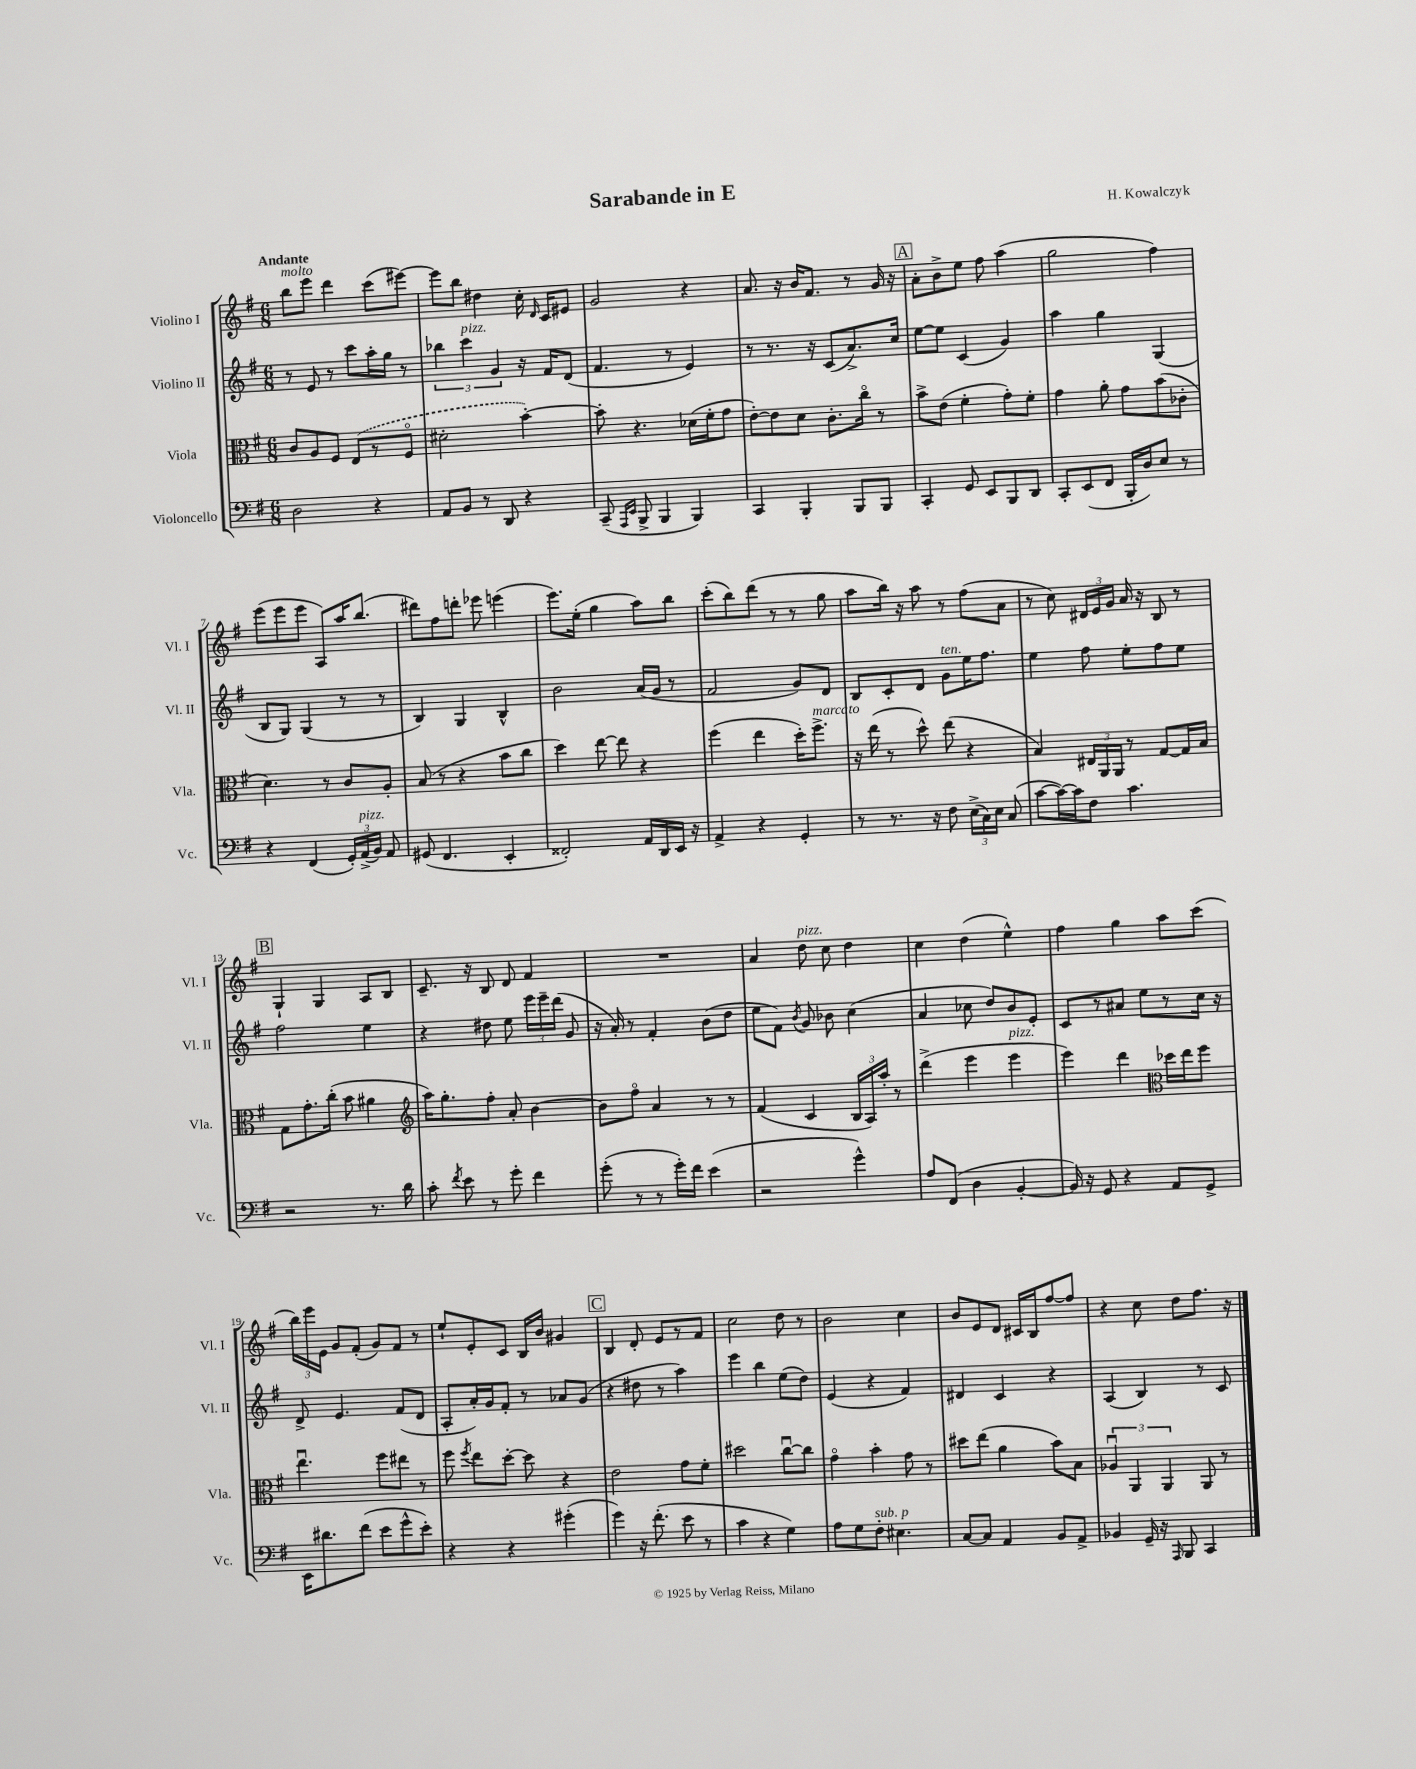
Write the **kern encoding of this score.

**kern	**kern	**kern	**kern
*part4	*part3	*part2	*part1
*staff4	*staff3	*staff2	*staff1
*I"Violoncello	*I"Viola	*I"Violino II	*I"Violino I
*I'Vc.	*I'Vla.	*I'Vl. II	*I'Vl. I
*clefF4	*clefC3	*clefG2	*clefG2
*k[f#]	*k[f#]	*k[f#]	*k[f#]
*M6/8	*M6/8	*M6/8	*M6/8
=1	=1	=1	=1
!	!	!	!LO:TX:a:B:t=Andante
!	!	!	!LO:TX:a:i:t=molto
2D\	8c/L	8r	8bb\L
.	8A/	8e/	8eee\J
.	8F#/J	8r	4ddd\
.	(8E/L	8ccc\L	.
4r	8r	16aa'\L	(8ccc\L
.	.	16gg\JJ	.
.	8F#/J	8r	[8eee#X\J)
=2	=2	=2	=2
8AA/L	2d#X'\	6bb-X\	8eee#\L]
8BB/J	.	.	8bb\J
!	!	!LO:TX:a:i:t=pizz.	!
.	.	6ccc\	.
8r	.	.	4dd#X\
.	.	6g/	.
8DD/	.	.	.
4r	[4b'\)	16r	16cc'\
.	.	.	16qqd/
.	.	16f#/KL	16c/KL
.	.	(8d/J	8e#X/J
=3	=3	=3	=3
(8CC~/	8b'\]	4.f#/	2g/
16qqAAA/LL	.	.	.
16qqEE/JJ	.	.	.
8BBB^/	4.r	.	.
4BBB/	.	.	.
.	.	8r	.
4BBB/)	(16d-X\LL	4e/)	4r
.	16f#'\J	.	.
.	8g\J	.	.
=4	=4	=4	=4
4CC/	[8e'\L)	8r	8.a/
.	8e\]	8.r	.
.	.	.	16r
4BBB'/	8d\J	.	16b/KL
.	.	16r	8.f#/J
.	8.c'\L	(8c/L	.
8BBB/L	.	8.a^/)	8r
.	16cc\Jk	.	.
8BBB/J	8r	.	16g/
.	.	16cc/Jk	16r
!!LO:REH:place=s1:t=A
=5	=5	=5	=5
4CC'/	8b^\L	[8ee\L	8a'\L
.	(8e\J	8ee\J]	8b^\
8GG/	4f#'\	(4c/	8ee\J
8EE/L	.	.	8ff#\
8BBB/	8g'\L)	4g/)	(4aa\
8DD/J	8f#'\J	.	.
=6	=6	=6	=6
8CC'/L	4g\	4aa\	2gg\
(8EE/	.	.	.
8FF#/J	8a'\	4gg\	.
16BBB'/LL	8g\L	.	.
16D/J)	.	.	.
8E/J	(8b\	(4G/	4ff#\)
8r	8c-X'\J	.	.
!!LO:LB:g=z
=7	=7	=7	=7
4r	4.d\)	8B/L	(8eee\L
.	.	8G/J)	8eee\
(4FF#/	.	(4G/	8eee\J
.	8r	.	8A/L)
24GG'/LL)	8c/L	8r	16aa/K
!LO:TX:a:i:t=pizz.	!	!	!
(24AA^/	.	.	.
.	.	.	(8.bb/J
24BB/JJ)	.	.	.
8AA/	8A'/J	8r	.
=8	=8	=8	=8
(8GG#X/	(8B/	4B/)	8ddd#X\L)
4.FF#/	8r	.	8ff#\
.	4r	4G/	8dddn'\J
.	.	.	8eee-X\
4EE'/	8b\L	4B^^/	(4eeen\
.	8cc\J	.	.
=9	=9	=9	=9
2FF##X'/)	4dd\)	2b\	8.eee\L)
.	.	.	(16ee'\Jk
.	[8ee\	.	4gg\
.	8ee\]	.	.
16AA/LL	4r	(16a/LL	8aa\L)
16DD/	.	16g/JJ	.
16EE/JJ	.	8r	8bb\J
16r	.	.	.
=10	=10	=10	=10
4AA^/	(4ff#\	2f#/	(8ccc'\L
.	.	.	8bb\)
4r	4ee\	.	(8ddd\J
.	.	.	8r
4GG'/	16dd'\KL)	8g/L)	8r
!	!LO:TX:a:i:t=marcato	!	!
.	8.ff#^\J	.	.
.	.	8d/J	8gg\
=11	=11	=11	=11
8r	16r	8B/L	8aa\L
.	(16ee\	.	.
8.r	8r	8c'/	16bb\Jk)
.	.	.	16r
.	8dd^^\)	8d/J	8aa\
16r	.	.	.
!	!	!LO:TX:a:i:t=ten.	!
8F#\	(8ee\	8g\L	8r
(24E^\LL	4r	16ee\K	(8ff#\L
24C\)	.	.	.
.	.	8.ff#\J	.
24E\JJ	.	.	.
(8C/	.	.	8a\J
=12	=12	=12	=12
[8c\L	4B/)	4ee\	8r
16c\L_)	.	.	8cc\)
16c\J]	.	.	.
8F#\J	24E#X/LL	8ff#\	24d#X/LL
.	24AA/	.	24e/
.	24AA/JJ	.	24g/JJ
4.c\	8r	8ee'\L	16a/
.	.	.	16r
.	[8G/L	8ff#\	8B/
.	16G/L]	8ee\J	8r
.	16B/JJ	.	.
!!LO:LB:g=z
!!LO:REH:place=s1:t=B
=13	=13	=13	=13
2r	8G\L	2ff#\	4G`/
.	8.g'\	.	.
.	.	.	4G/
.	(16cc'\Jk	.	.
.	8b\	.	.
8.r	4a#X\	4ee\	8A/L
.	.	.	8B/J
16d\	.	.	.
=14	=14	=14	=14
*	*clefG2	*	*
8c'\	16aa\KL)	4r	8.c~/
.	8.gg'\	.	.
8qf#/	.	.	.
8e\	.	.	.
.	.	.	16r
8r	8ff#'\J	8dd#X\	8B/
8g'\	8a'/	8ee\	8d/
4f#\	[4b\	24eee\LL	4f#/
.	.	24eee~\	.
.	.	(24ddd\JJ	.
.	.	8g/	.
=15	=15	=15	=15
(8g'\	8b\L]	16r	2.r
.	.	16a'/)	.
8r	8ff#\J	8r	.
8r	4a/	4f#'/	.
16g'\LL)	.	.	.
16f#\JJ	.	.	.
(4e\	8r	(8b\L	.
.	8r	8dd\J	.
=16	=16	=16	=16
2r	(4f#/	8ee\L	4a/
.	.	8f#\J)	.
.	.	8qb/	.
!	!	!	!LO:TX:a:i:t=pizz.
.	4c/	8g/	8dd\
.	.	8b-X\	8cc\
4g^^\)	24B/LL	(4cc\	4dd\
.	24A/)	.	.
.	24aa'/JJ	.	.
.	8r	.	.
=17	=17	=17	=17
8A/L	(4ddd^\	4a/	4cc\
(8FF#/J	.	.	.
4D\	4eee\	8cc-X\	(4dd\
.	.	8dd/L)	.
!	!LO:TX:a:i:t=pizz.	!	!
[4BB'/	4eee\	8b/	4ee^^\)
.	.	8e'/J	.
=18	=18	=18	=18
16BB/])	4eee\)	8c/L	4ff#\
16r	.	.	.
8GG/	.	8r	.
4r	4ddd\	8a#X/J	4gg\
.	.	8ee\L	.
*	*clefC3	*	*
8AA/L	16dd-X\LL	8r	8aa\L
.	16ee\J	.	.
8GG^/J	8ff#\J	16cc\Jk	(8ccc\J
.	.	16r	.
!!LO:LB:g=z
=19	=19	=19	=19
16EE\KL	4.eeu\	8d^/	24bb\LL)
.	.	.	24eee\
8.d#X\	.	.	.
.	.	.	24e\JJ
.	.	4.e/	8g/L
(8f#\J	.	.	(8f#'/J
8e\L	8ff#\L	.	8g/L)
8g^^\	8ee#X\J	(8f#/L	8f#/J
8e'\J)	8r	8d/J	8r
=20	=20	=20	=20
4r	8ff#\	8A'/L	8ee`/L
.	8qff#/	.	.
.	8ee\L	16a'/L)	8e'/
.	.	16g/J	.
4r	[8dd'\J	8f#'/J	8c/J
.	8dd\]	8r	16B/LL
.	.	.	16b/JJ
(4g#X'\	4r	8a-X/L	4g#X/
.	.	(8g/J	.
!!LO:REH:place=s1:t=C
=21	=21	=21	=21
4g\)	2e\	4r	4B/
16r	.	8dd#X\	8d'/
(8.f#'\	.	.	.
.	.	8r	8e/L
8e\	8g\L	4aa\)	8r
8r	8f#'\J	.	8f#/J
=22	=22	=22	=22
4c\	2dd#X\	4eee\	2cc\
4r	.	4bb\	.
4G\)	[8ccu\L	(8ee\L	8dd\
.	8cc\J]	8dd\J)	8r
=23	=23	=23	=23
8A\L	4g\	(4e/	2b\
8G\	.	.	.
!LO:TX:a:i:t=sub. p	!	!	!
8F#'\J	4b'\	4r	.
4.E#X\	.	.	.
.	8g\	4f#/)	4cc\
.	8r	.	.
=24	=24	=24	=24
[8C/L	8dd#X\L	4d#X/	8b/L
8C/J]	(8ee\J	.	8e/
4AA/	4a\	4c/	8d/J
.	.	.	16c#X/LL
.	.	.	16B/J
8BB/L	8b\L)	4r	[8ff#/
8AA^/J	8B\J	.	8ff#/J]
=25	=25	=25	=25
4BB-X/	6A-Xu/	(4A/	4r
.	6AA/	.	.
16GG~/	.	4B/)	8cc\
16r	.	.	.
.	6AA/	.	.
16qqAAA/	.	.	.
8BBB/	.	.	8dd\L
4CC/	8AA/	8r	8.ff#\J
.	8r	8c/	.
.	.	.	16r
==	==	==	==
*-	*-	*-	*-
